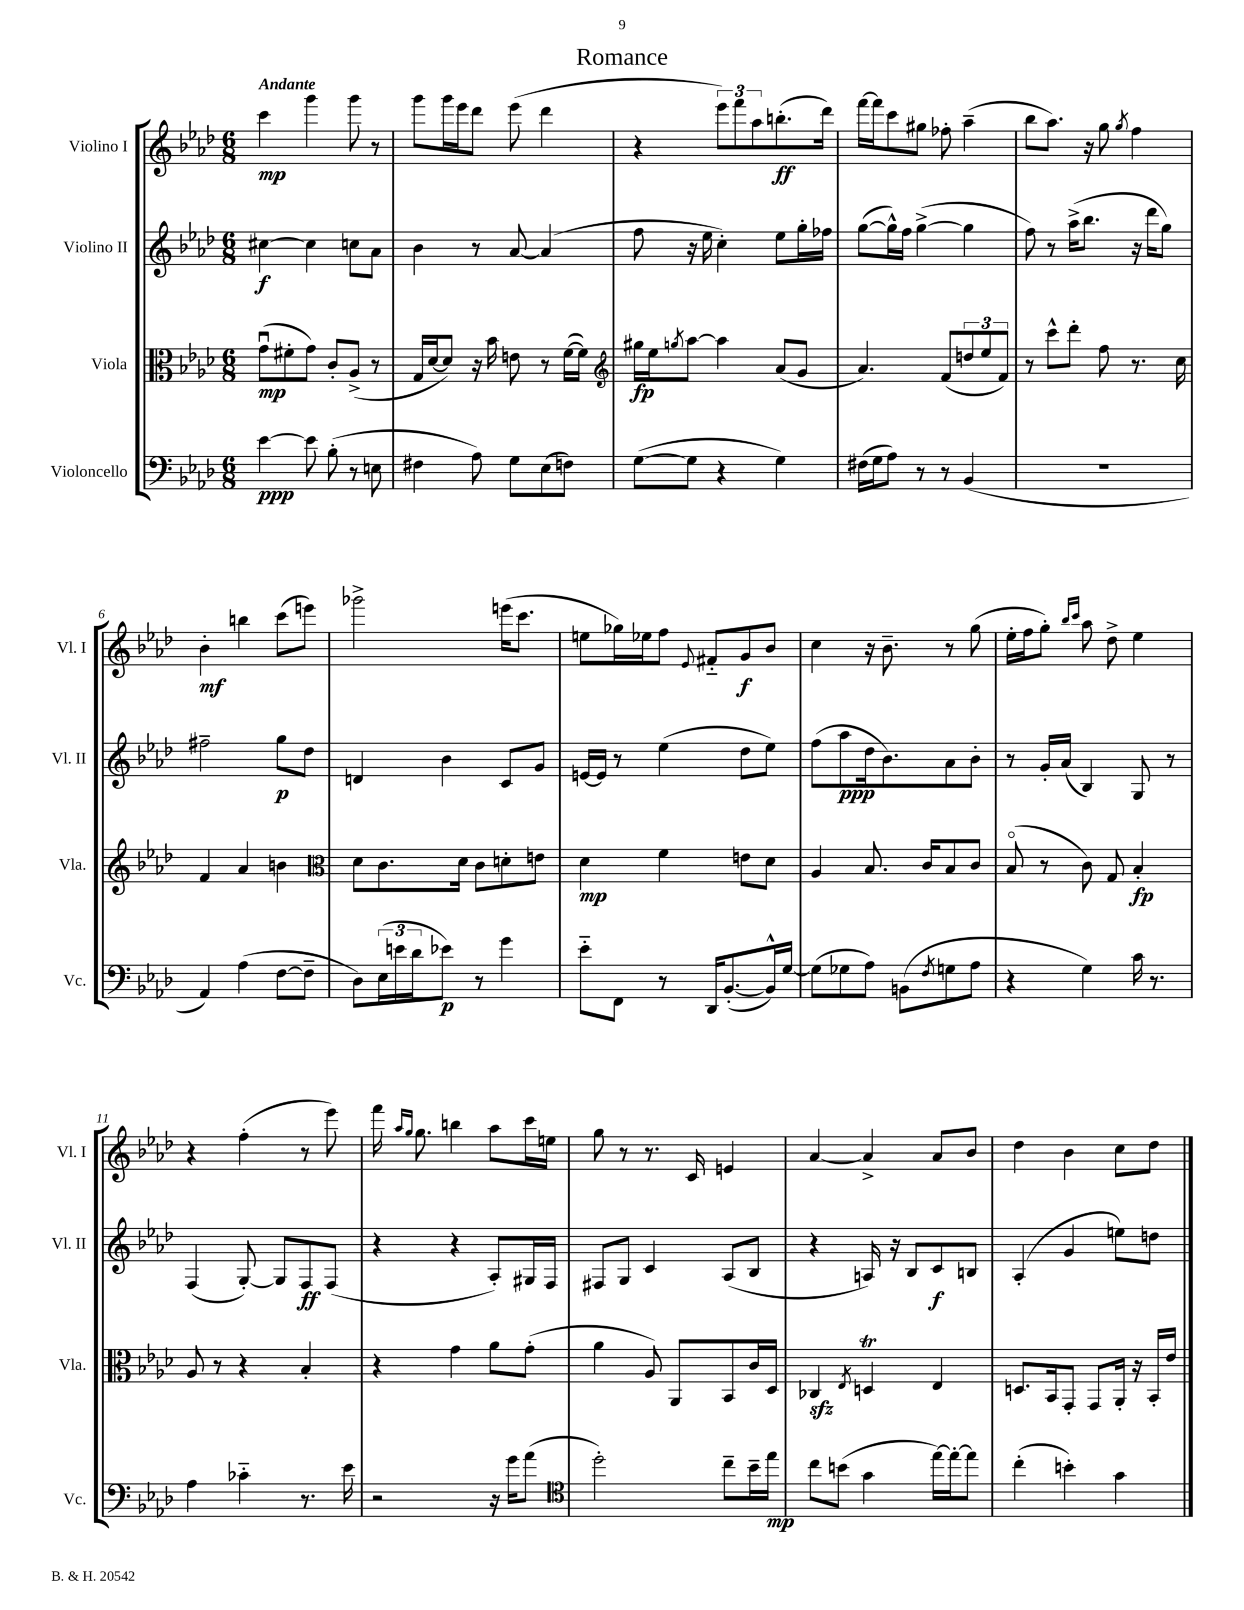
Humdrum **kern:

**kern	**kern	**kern	**kern
*staff4	*staff3	*staff2	*staff1
*clefF4	*clefC3	*clefG2	*clefG2
*k[b-e-a-d-]	*k[b-e-a-d-]	*k[b-e-a-d-]	*k[b-e-a-d-]
*M6/8	*M6/8	*M6/8	*M6/8
[4e-\	(8gu\L	[4cc#\	4ccc\
.	8f#'\	.	.
8e-\]	8g\J)	4cc#\]	4ggg\
(8B-'\	8c'/L	.	.
8r	(8A-^/J	8cc\L	8ggg\
8E\	8r	8a-\J	8r
=	=	=	=
4F#\	16G/LL	4b-\	8ggg\L
.	[16d-/J	.	.
.	8d-/]J)	.	16ggg\L
.	.	.	16eee-\J
8A-\)	16r	8r	8ddd-\J
.	16b-\	.	.
8G\L	8e\	[8a-/	(8eee-\
(8E-\	8r	(4a-/]	4ddd-\
8F\J)	([16f\LL	.	.
.	16f\]JJ)	.	.
=	=	=	=
*	*clefG2	*	*
([8G\L	16gg#\LL	8ff\	4r
.	16ee-\J	.	.
.	8qgg/	.	.
8G\]J	[8aa-\J	16r	.
.	.	16ee-\	.
4r	4aa-\]	4cc'\)	12eee-\L)
.	.	.	12fff\
.	.	.	12aa-\
4G\)	(8a-/L	8ee-\L	(8.bb'\
.	8g/J	16gg'\L	.
.	.	16ff-\JJ	16ddd-\Jk)
=	=	=	=
(16F#\LL	4.a-/)	([8gg\L	[16fff\LL
16G\J	.	.	16fff\]J
8A-\J)	.	16gg^^\]L)	8ccc\
.	.	16ff\JJ	.
8r	.	([4gg^\	8gg#\J
8r	(8f/L	.	8ff-'\
(4BB-/	12dd/	4gg\]	(4aa-~\
.	12ee-/	.	.
.	12f/J)	.	.
=	=	=	=
2.r	8r	8ff\)	8bb-\L
.	8ccc^^\L	8r	8.aa-\J)
.	8ddd-'\J	(16aa-^\LK	.
.	.	8.bb-\J	16r
.	8ff\	.	8gg\
.	.	.	8qgg/
.	8.r	16r	4ff\
.	.	16ddd-\LK	.
.	.	8gg\J)	.
.	16cc\	.	.
=	=	=	=
4AA-/)	4f/	2ff#~\	4b-'\
(4A-\	4a-/	.	4bb\
[8F\L	4b\	8gg\L	(8ccc\L
8F~\]J	.	8dd-\J	8eee\J)
=	=	=	=
*	*clefC3	*	*
8D-\L)	8d-\L	4d/	2ggg-^\
(24E-\L	8.c\	.	.
24e\	.	.	.
24d-\J	.	.	.
8e-\J)	.	4b-\	.
.	16d-\Jk	.	.
8r	8c\L	.	.
4g\	8d'\	8c/L	(16eee\LK
.	.	.	8.ccc\J
.	8e\J	8g/J	.
=	=	=	=
8e-'~\L	4d-\	[16e/LL	8ee\L
.	.	16e/]JJ	.
8FF\J	.	8r	16gg-\L)
.	.	.	16ee-\J
8r	4f\	(4ee-\	8ff\J
.	.	.	8qqe-/
16DD-/LK	.	.	8f#'~/L
([8.BB-'/	.	.	.
.	8e\L	8dd-\L	8g/
16BB-^^/]L)	8d-\J	8ee-\J)	8b-/J
[16G/JJ	.	.	.
=	=	=	=
(8G\]L	4A-/	(8ff\L	4cc\
8G-\	.	8aa-\	.
8A-\J)	8.B-/	16dd-\k	16r
.	.	8.b-\)	8.b-~\
(8BB\L	.	.	.
.	16c/LK	.	.
8qF/	.	.	.
8G\	8B-/	8a-\	8r
8A-\J	8c/J	8b-'\J	(8gg\
=	=	=	=
4r	(8B-o/	8r	16ee-'\LL
.	.	.	16ff\J
.	8r	16g'/LL	8gg'\J)
.	.	(16a-/JJ	.
.	.	.	16qqbb-/LL
.	.	.	16qqccc/JJ
4G\)	8c\)	4B-/)	8aa-\
.	8G/	.	8dd-^\
16c\	4B-'/	8G/	4ee-\
8.r	.	.	.
.	.	8r	.
=	=	=	=
4A-\	8A-/	(4F/	4r
.	8r	.	.
4c-'~\	4r	[8G'/)	(4ff'\
.	.	8G/]L	.
8.r	4B-'/	8F/	8r
.	.	(8F/J	8eee-\)
16e-\	.	.	.
=	=	=	=
2r	4r	4r	16fff\
.	.	.	16qqaa-/LL
.	.	.	16qqgg/JJ
.	.	.	8.gg\
.	4g\	4r	4bb\
16r	8a-\L	8A-'/L)	8aa-\L
16g\LK	.	.	.
(8a-\J	(8g'\J	16G#/L	16ccc\L
.	.	16F/JJ	16ee\JJ
=	=	=	=
*clefC4	*	*	*
2dd-'\)	4a-\	8F#/L	8gg\
.	.	8G/J	8r
.	8A-/)	4c/	8.r
.	8AA-/L	.	.
.	.	.	16c/
8cc~\L	8BB-/	(8A-/L	4e/
16b-~\L	16c/L	8B-/J	.
16ee-\JJ	16D-/JJ	.	.
=	=	=	=
8cc\L	4C-/	4r	[4a-/
(8b\J	.	.	.
.	8qE-/	.	.
4g\	4D/	16A/)	4a-^/]
.	.	16r	.
.	.	8B-/L	.
[16ee-\LL)	4E-/	8c/	8a-/L
16ee-'\_J	.	.	.
8ee-\]J	.	8B/J	8b-/J
=	=	=	=
(4cc'\	8.D/L	(4A-'/	4dd-\
.	16BB-/k	.	.
4b'\)	8GG'/J	4g/	4b-\
.	8GG/L	.	.
4g\	16AA-'/Jk	8ee\L)	8cc\L
.	16r	.	.
.	16BB-'/LL	8dd\J	8dd-\J
.	16e-/JJ	.	.
==	==	==	==
*-	*-	*-	*-
